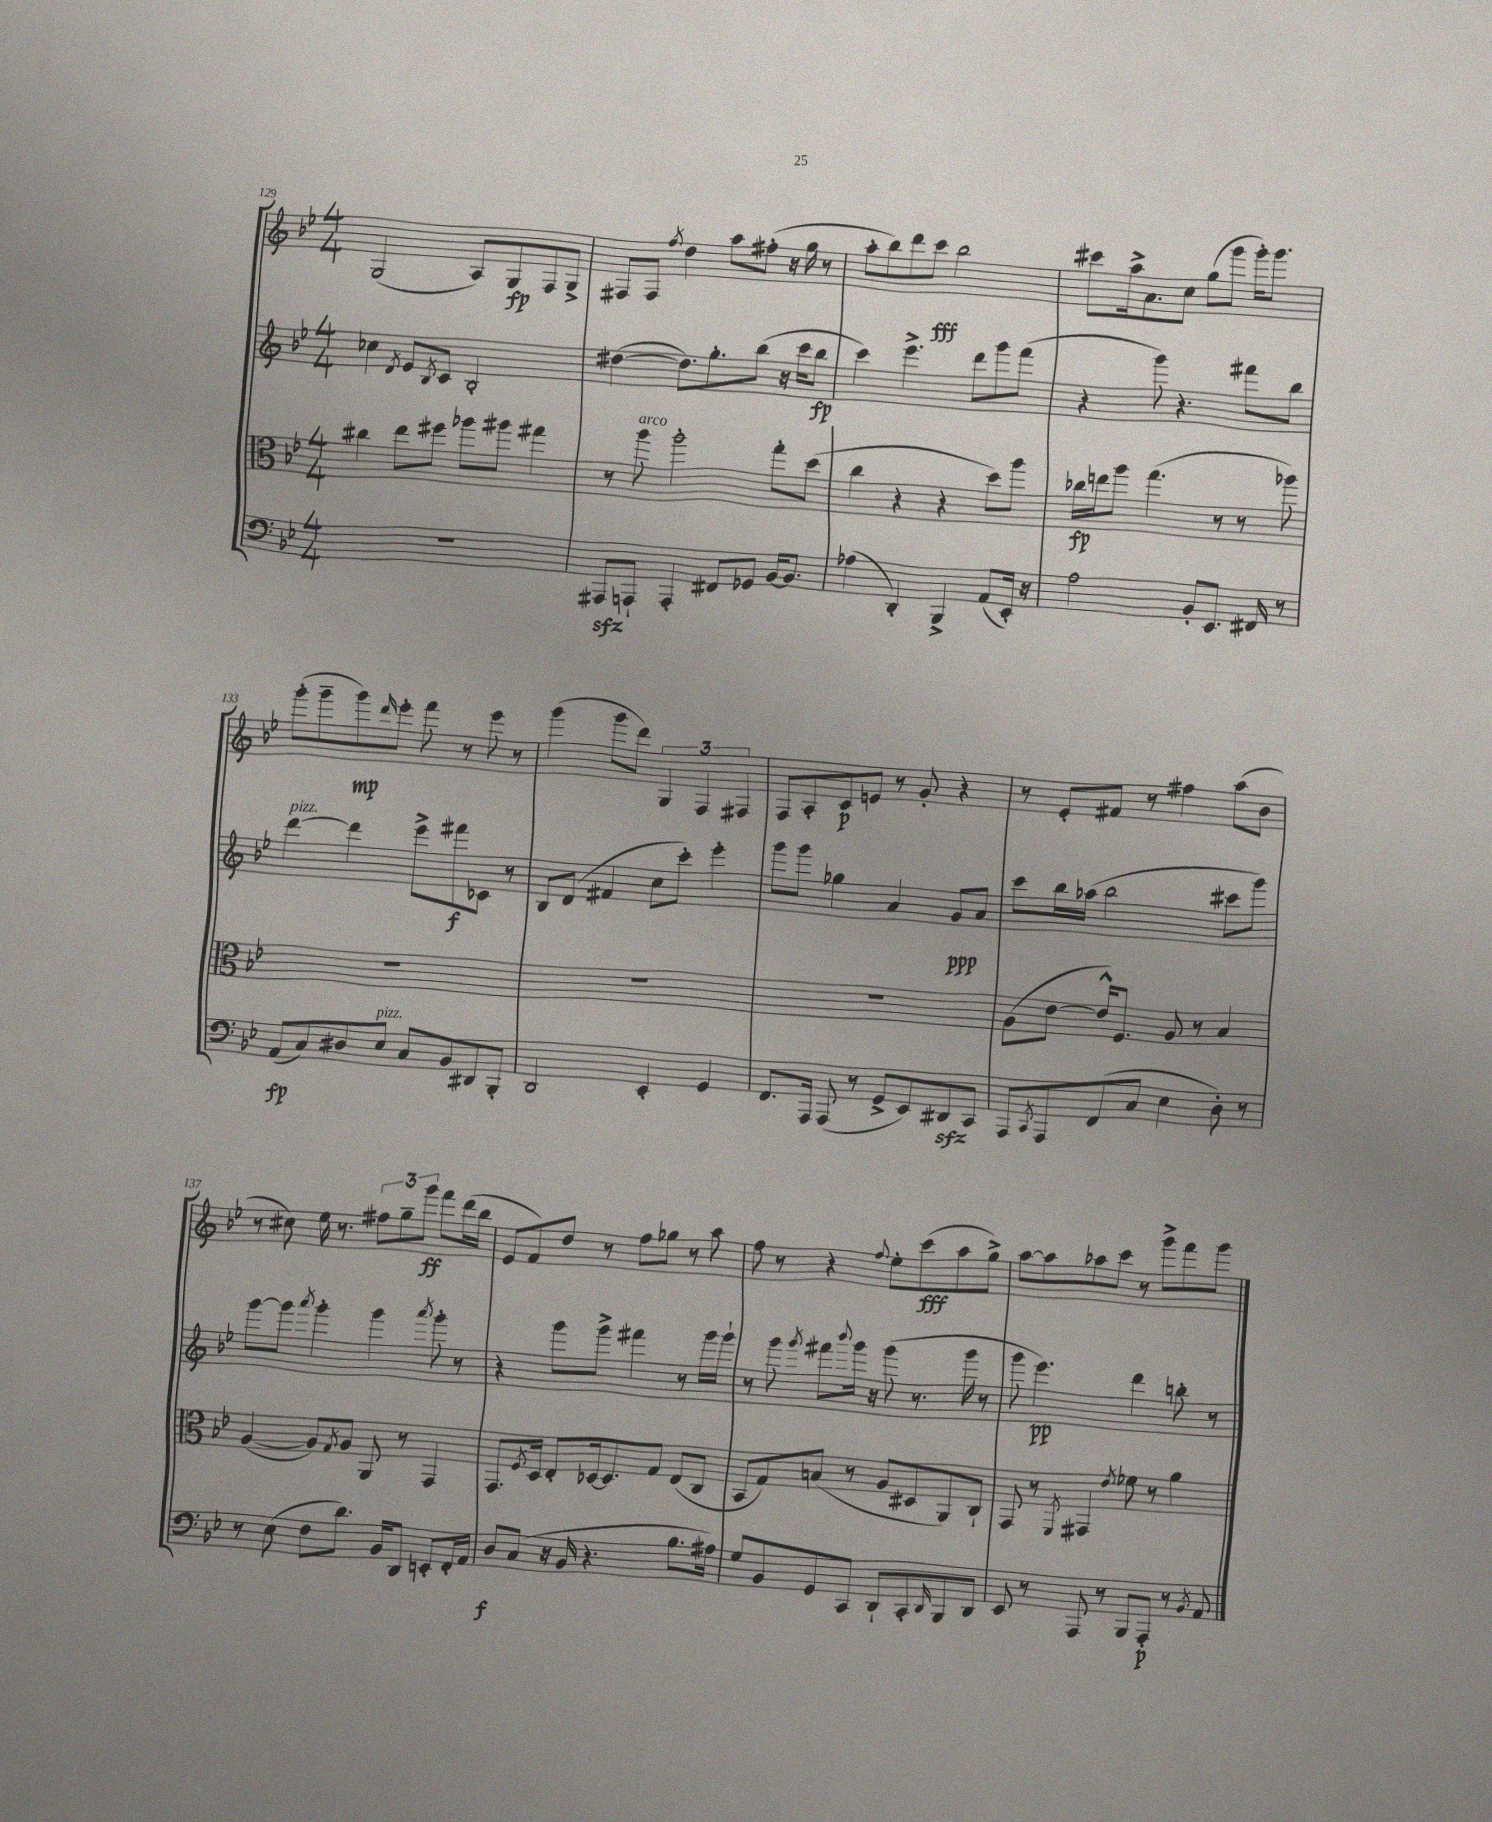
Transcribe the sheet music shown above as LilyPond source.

<<
\new StaffGroup <<
\new Staff = "s0" {
    \clef treble \key bes \major \numericTimeSignature \time 4/4
    g2( a8) g8\fp f8 g8-> |
    fis8 fis8 \acciaccatura { f''8 } d''4 a''8 fis''8-.( r16 g''16 r8 |
    a''8-. bes''8) d'''8 c'''8\fff bes''2 |
    cis'''8 a''16-> a'8. c''8 g''8( g'''8 g'''16-.) g'''8. |
    g'''8-.( g'''8-- g'''8\mp) \grace { d'''16 } ees'''8-. f'''8 r8 ees'''8 r8 |
    g'''4( g'''8 d'''8) \tuplet 3/2 { g4 f4 fis4 } |
    f8 a8-. c'8\p e'8 r8 g'8-. r4 |
    r8 ees'8-. fis'8 r8 fis''4 a''8( bes'8 |
    r8 cis''8) ees''16 r8. \tuplet 3/2 { fis''8 g''8-- g'''8\ff } f'''8 d'''16( bes''16 |
    ees'8 f'8) d''8 r8 f''8 ges''8 r8 a''8 |
    f''8 r8 r4 \appoggiatura { f''8 } ees''8-. c'''8\fff( a''8 g''8->) |
    a''8~ a''8 aes''8 c'''8 r8 g'''8-> f'''8 g'''8 \bar "|." |
}
\new Staff = "s1" {
    \clef treble \key bes \major \numericTimeSignature \time 4/4
    ces''4 \acciaccatura { d'8 } ees'8 \acciaccatura { bes8 } c'8 bes2-. |
    dis''4~( dis''8.) g''8.-. bes''8( r16 c'''16 bes''8\fp |
    c'''4) ees'''4.-> d'''8 g'''8 f'''8( |
    r4 g'''8) r4. fis'''8 bes''8 |
    d'''4~^\markup { \italic "pizz." } d'''4 ees'''8-> fis'''8\f ces'8 r8 |
    bes8 d'8( fis'4 c''8 c'''8-.) ees'''4-. |
    g'''8 g'''8 ges''4 a'4 g'8\ppp a'8 |
    c'''8 bes''16 aes''16( bes''2 cis'''8 g'''8) |
    g'''8~ g'''8 \acciaccatura { a'''8 } g'''4-. g'''4 \acciaccatura { a'''8 } g'''8-. r8 |
    r4 g'''8 g'''8-> fis'''4 r8 g'''16 g'''16-! |
    r8 g'''8 \acciaccatura { g'''8 } fis'''8 \appoggiatura { bes'''8 } g'''16 r16 g'''8( r8. g'''16 r8 |
    g'''8 ees'''4.\pp) d'''4 b''8-. r8 \bar "|." |
}
\new Staff = "s2" {
    \clef alto \key bes \major \numericTimeSignature \time 4/4
    cis''4 ees''8 fis''8 aes''8 ais''8 gis''4 |
    r8 a''8^\markup { \italic "arco" } a''2-. g''8-. d''8( |
    c''4 r4 r4 d''8) a''8 |
    ces''16\fp e''16 a''8 g''4.( r8 r8 aes''8) |
    R1 |
    R1 |
    R1 |
    a8( ees'8~ ees'16-^) f8. a8 r8 bes4 |
    a4~( a8) \acciaccatura { g8 } a8 a,8 r8 g,4 |
    g,8. \acciaccatura { f8 } d16 ees8-. des16~ des8. g8 ees8( c8 |
    bes,8 g8) b8( r8 a8 dis8 a,8) c8-! |
    g,8 r8 \acciaccatura { f,8 } gis,4 \acciaccatura { ees'8 } fes'8 r8 a'4 \bar "|." |
}
\new Staff = "s3" {
    \clef bass \key bes \major \numericTimeSignature \time 4/4
    R1 |
    ais,,8\sfz a,,8-! a,,4-. fis,8 ges,8 bes,16~ bes,8. |
    aes4( d,4-.) bes,,4-> a,8( ees,16-.) r16 |
    a2 bes,8-. ees,8. fis,16 r8 |
    a,8\fp( c8) dis8 ees8^\markup { \italic "pizz." } c8 bes,8 dis,8 bes,,8-. |
    d,2 ees,4-. g,4 |
    f,8. a,,16 a,,8( r8 g,8-> ees,8) dis,8\sfz c,8 |
    a,,8 \acciaccatura { c,8 } a,,8 f,8( c8 ees4 d8-.) r8 |
    r8 ees8( f8 d'8.) bes,16 d,8 e,8-. f,16-. a,16 |
    d8\f c8( r16 bes,16 r4. bes8. ais16) |
    g8 bes,8 g,8 c,8 d,8-! c,8-. \grace { d,16 } bes,,8 d,8 |
    ees,8 r8 a,,8 r8 bes,,8 a,,8-.\p r8 \acciaccatura { bes,8 } a,8 \bar "|." |
}
>>
>>
\layout { \context { \Score currentBarNumber = #129 } }
